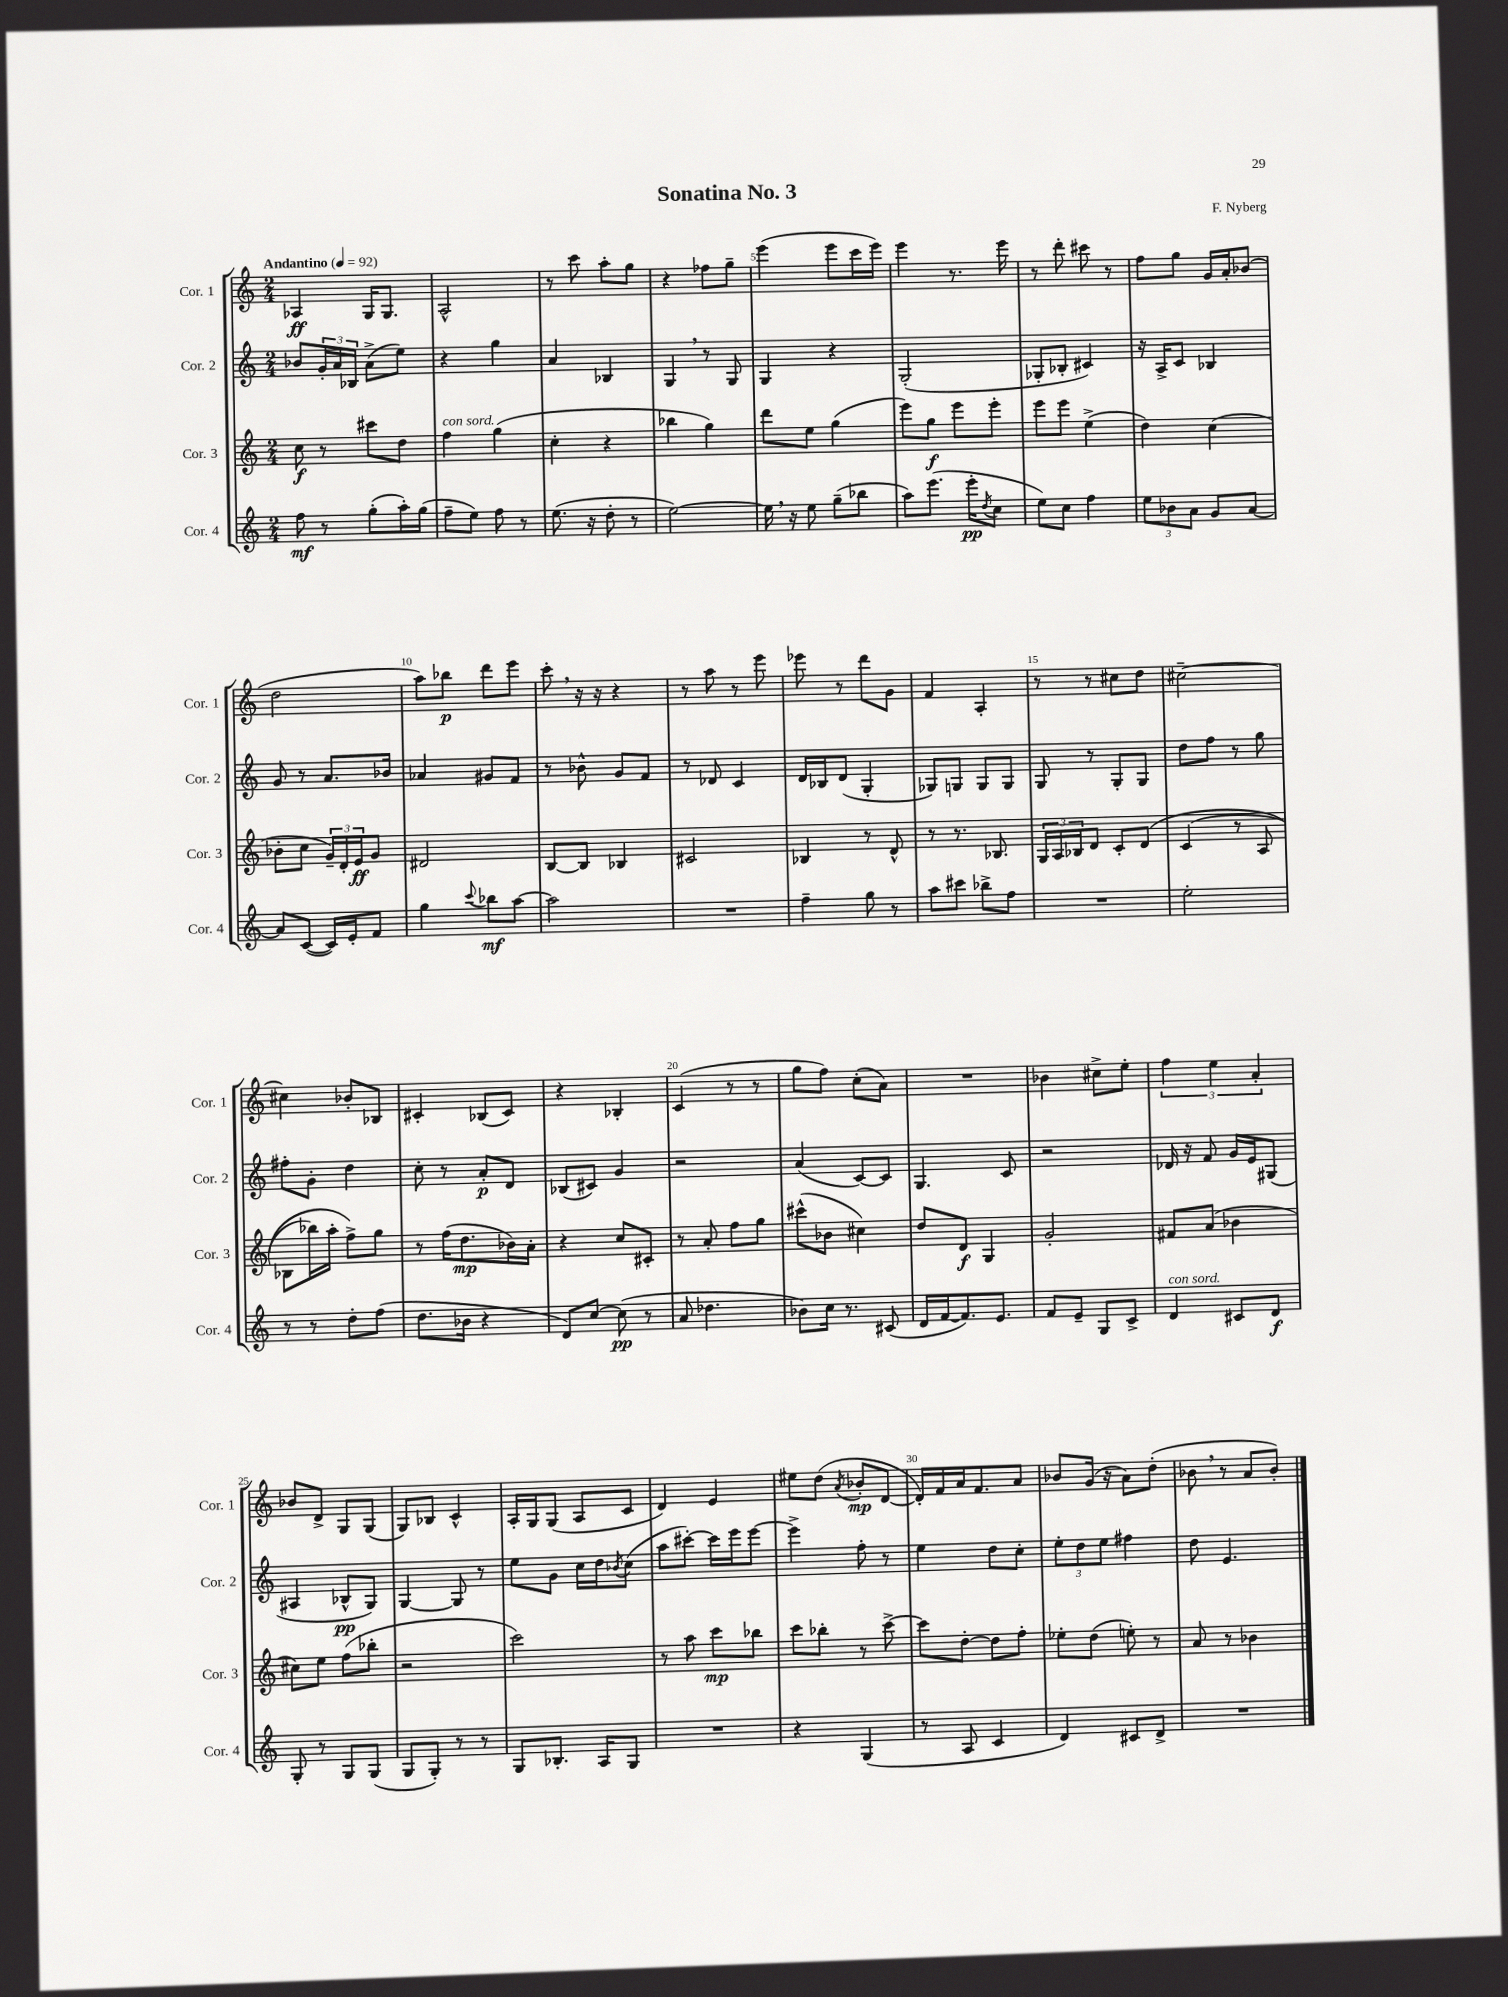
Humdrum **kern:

**kern	**dynam	**kern	**dynam	**kern	**dynam	**kern	**dynam
*part4	*part4	*part3	*part3	*part2	*part2	*part1	*part1
*staff4	*staff4	*staff3	*staff3	*staff2	*staff2	*staff1	*staff1
*I"Cor. 4	*	*I"Cor. 3	*	*I"Cor. 2	*	*I"Cor. 1	*
*I'Cor. 4	*	*I'Cor. 3	*	*I'Cor. 2	*	*I'Cor. 1	*
*clefG2	*	*clefG2	*	*clefG2	*	*clefG2	*
*k[]	*	*k[]	*	*k[]	*	*k[]	*
*M2/4	*	*M2/4	*	*M2/4	*	*M2/4	*
*MM92	*	*MM92	*	*MM92	*	*MM92	*
=1	=1	=1	=1	=1	=1	=1	=1
!	!	!	!	!	!	!LO:TX:a:B:t=Andantino	!
8ff\	mf	8cc\	f	8b-X/L	.	4A-X/	ff
8r	.	8r	.	24g'/L	.	.	.
.	.	.	.	24a/	.	.	.
.	.	.	.	24B-X/JJ	.	.	.
(8gg'\L	.	8ccc#X\L	.	(8a^\L	.	16G/KL	.
.	.	.	.	.	.	8.G/J	.
16aa'\L)	.	8dd\J	.	8ee\J)	.	.	.
(16gg\JJ	.	.	.	.	.	.	.
=2	=2	=2	=2	=2	=2	=2	=2
!	!	!LO:TX:a:i:t=con sord.	!	!	!	!	!
8ff~\L	.	4ff\	.	4r	.	2A^^/	.
8ee\J)	.	.	.	.	.	.	.
8ff\	.	(4gg\	.	4gg\	.	.	.
8r	.	.	.	.	.	.	.
=3	=3	=3	=3	=3	=3	=3	=3
(8.ee\	.	4cc'\	.	4a/	.	8r	.
.	.	.	.	.	.	8ccc\	.
16r	.	.	.	.	.	.	.
8dd'\	.	4r	.	4B-X/	.	8aa'\L	.
8r	.	.	.	.	.	8gg\J	.
=4	=4	=4	=4	=4	=4	=4	=4
[2ee\)	.	4bb-X\	.	4G,/	.	4r	.
.	.	4gg\)	.	8r	.	8ff-X\L	.
.	.	.	.	8G/	.	8gg~\J	.
=5	=5	=5	=5	=5	=5	=5	=5
16ee,\]	.	8ddd\L	.	4G/	.	(4eee\	.
16r	.	.	.	.	.	.	.
8ee\	.	8ee\J	.	.	.	.	.
(8gg~\L	.	(4gg\	.	4r	.	8eee\L	.
8bb-X\J	.	.	.	.	.	16ccc\L	.
.	.	.	.	.	.	16eee\JJ)	.
=6	=6	=6	=6	=6	=6	=6	=6
8aa\L)	.	8eee\L)	.	(2G'/	.	4eee\	.
(8.eee\J	.	8gg\J	f	.	.	.	.
.	.	8eee\L	.	.	.	8.r	.
16eee'\KL	pp	.	.	.	.	.	.
8qdd/	.	.	.	.	.	.	.
8cc\J	.	8eee'\J	.	.	.	.	.
.	.	.	.	.	.	16eee\	.
=7	=7	=7	=7	=7	=7	=7	=7
8ee\L)	.	8eee\L	.	8G-X'/L	.	8r	.
8cc\J	.	8eee\J	.	8B-X'/J	.	8ddd'\	.
4ff\	.	(4ee^\	.	4c#X/)	.	8ccc#X\	.
.	.	.	.	.	.	8r	.
=8	=8	=8	=8	=8	=8	=8	=8
12ee\L	.	4dd\)	.	16r	.	8ff\L	.
.	.	.	.	16A^/KL	.	.	.
12b-X\	.	.	.	.	.	.	.
.	.	.	.	8c/J	.	8gg\J	.
12a\J	.	.	.	.	.	.	.
8g/L	.	(4cc\	.	4B-X/	.	16g/LL	.
.	.	.	.	.	.	16a'/J	.
[8a/J	.	.	.	.	.	(8b-X/J	.
!!LO:LB:g=z
=9	=9	=9	=9	=9	=9	=9	=9
8a/L]	.	8b-X'\L	.	8g/	.	2dd\	.
([8c/J	.	8cc\J	.	8r	.	.	.
16c/LL])	.	24g~/LL)	.	8.a/L	.	.	.
.	.	24d'/	.	.	.	.	.
16e'/J	.	.	.	.	.	.	.
.	.	24e/J	ff	.	.	.	.
8f/J	.	8g/J	.	.	.	.	.
.	.	.	.	16b-X/Jk	.	.	.
=10	=10	=10	=10	=10	=10	=10	=10
4gg\	.	2d#X/	.	4a-X/	.	8aa\L)	.
.	.	.	.	.	.	8bb-X\J	p
8qqccc/	.	.	.	.	.	.	.
8bb-X\L	mf	.	.	8g#X/L	.	8ddd\L	.
[8aa\J	.	.	.	8f/J	.	8eee\J	.
=11	=11	=11	=11	=11	=11	=11	=11
2aa\]	.	[8B/L	.	8r	.	8ccc',\	.
.	.	8B/J]	.	8b-X^^\	.	16r	.
.	.	.	.	.	.	16r	.
.	.	4B-X/	.	8g/L	.	4r	.
.	.	.	.	8f/J	.	.	.
=12	=12	=12	=12	=12	=12	=12	=12
2r	.	2c#X/	.	8r	.	8r	.
.	.	.	.	8d-X/	.	8aa\	.
.	.	.	.	4c/	.	8r	.
.	.	.	.	.	.	8eee\	.
=13	=13	=13	=13	=13	=13	=13	=13
4ff~\	.	4B-X/	.	16d/LL	.	8eee-X\	.
.	.	.	.	16B-X/J	.	.	.
.	.	.	.	(8d/J	.	8r	.
8gg\	.	8r	.	4G'/	.	8ddd\L	.
8r	.	8d^^/	.	.	.	8g\J	.
=14	=14	=14	=14	=14	=14	=14	=14
8aa\L	.	8r	.	8G-X/L)	.	4f/	.
8ccc#X\J	.	8.r	.	8Gn/J	.	.	.
8bb-X^\L	.	.	.	8G/L	.	4A'/	.
.	.	8.B-X/	.	.	.	.	.
8ff\J	.	.	.	8G/J	.	.	.
=15	=15	=15	=15	=15	=15	=15	=15
2r	.	24G/LL	.	8G/	.	8r	.
.	.	24A/	.	.	.	.	.
.	.	24B-X/J	.	.	.	.	.
.	.	8d/J	.	8r	.	8r	.
.	.	8c'/L	.	8G'/L	.	8cc#X\L	.
.	.	(8d/J	.	8G/J	.	8dd\J	.
=16	=16	=16	=16	=16	=16	=16	=16
2ee'\	.	(4c/	.	8dd\L	.	[2cc#X~\	.
.	.	.	.	8ff\J	.	.	.
.	.	8r	.	8r	.	.	.
.	.	8A/	.	8gg\	.	.	.
!!LO:LB:g=z
=17	=17	=17	=17	=17	=17	=17	=17
8r	.	8B-X\L	.	8ff#X'\L	.	4cc#X\]	.
8r	.	16bb-X\L)	.	8g'\J	.	.	.
.	.	16aa'\JJ	.	.	.	.	.
8dd'\L	.	8ff^\L)	.	4dd\	.	8b-X'/L	.
(8ff\J	.	8gg\J	.	.	.	8B-X/J	.
=18	=18	=18	=18	=18	=18	=18	=18
8.dd\L	.	8r	.	8cc'\	.	4c#X'/	.
.	.	(16ff\KL	.	8r	.	.	.
16b-X\Jk	.	8.dd\	mp	.	.	.	.
4r	.	.	.	8a'/L	p	(8B-X/L	.
.	.	16b-X\L)	.	8d/J	.	8c#/J)	.
.	.	16a'\JJ	.	.	.	.	.
=19	=19	=19	=19	=19	=19	=19	=19
8d/L)	.	4r	.	(8B-X/L	.	4r	.
[8cc/J	.	.	.	8c#X/J)	.	.	.
(8cc\]	pp	8cc/L	.	4g/	.	4B-X'/	.
8r	.	8c#X'/J	.	.	.	.	.
=20	=20	=20	=20	=20	=20	=20	=20
8a/	.	8r	.	2r	.	(4c/	.
4.dd-X\	.	8a'/	.	.	.	.	.
.	.	8ff\L	.	.	.	8r	.
.	.	8gg\J	.	.	.	8r	.
=21	=21	=21	=21	=21	=21	=21	=21
8b-X\L)	.	(8ccc#X^^\L	.	(4a/	.	8gg\L	.
16cc\Jk	.	8b-X\J	.	.	.	8ff\J)	.
8.r	.	.	.	.	.	.	.
.	.	4cc#X\)	.	[8c/L)	.	(8cc'\L	.
(8c#X/	.	.	.	8c/J]	.	8a\J)	.
=22	=22	=22	=22	=22	=22	=22	=22
16d/LL	.	8dd/L	.	4.G/	.	2r	.
[16f/J	.	.	.	.	.	.	.
8.f/])	.	8d/J	f	.	.	.	.
.	.	4G/	.	.	.	.	.
8.e/J	.	.	.	.	.	.	.
.	.	.	.	8c/	.	.	.
=23	=23	=23	=23	=23	=23	=23	=23
8f/L	.	2g'/	.	2r	.	4b-X\	.
8e~/J	.	.	.	.	.	.	.
8G/L	.	.	.	.	.	8cc#X^\L	.
8c^/J	.	.	.	.	.	8ee'\J	.
=24	=24	=24	=24	=24	=24	=24	=24
!LO:TX:a:i:t=con sord.	!	!	!	!	!	!	!
4d/	.	8f#X/L	.	16d-X/	.	6ff\	.
.	.	.	.	16r	.	.	.
.	.	(8a/J	.	8f/	.	.	.
.	.	.	.	.	.	6ee\	.
8c#X/L	.	4b-X\	.	16g/LL	.	.	.
.	.	.	.	16e/J	.	.	.
.	.	.	.	.	.	6a'/	.
8d/J	f	.	.	(8G#X/J	.	.	.
!!LO:LB:g=z
=25	=25	=25	=25	=25	=25	=25	=25
8G'/	.	8cc#X\L)	.	4A#X/	.	8b-X/L	.
8r	.	8ee\J	.	.	.	8d^/J	.
8G/L	.	(8ff\L	.	8B-X^^/L	pp	8G/L	.
(8G/J	.	8bb-X'\J	.	8G/J)	.	(8G/J	.
=26	=26	=26	=26	=26	=26	=26	=26
8G/L	.	2r	.	[4G/	.	8G/L)	.
8G'/J)	.	.	.	.	.	8B-X/J	.
8r	.	.	.	8G/]	.	4c^^/	.
8r	.	.	.	8r	.	.	.
=27	=27	=27	=27	=27	=27	=27	=27
8G/L	.	2ccc\)	.	8ee\L	.	16A'/LL	.
.	.	.	.	.	.	16G/J	.
8.B-X'/J	.	.	.	8g\J	.	(8G/J	.
.	.	.	.	16cc\LL	.	8A/L	.
16A/KL	.	.	.	16dd\J	.	.	.
.	.	.	.	8qb-X/	.	.	.
8G/J	.	.	.	(8cc\J	.	8c/J	.
=28	=28	=28	=28	=28	=28	=28	=28
2r	.	8r	.	8aa\L	.	4d/)	.
.	.	8aa\	.	[8ccc#X'\J)	.	.	.
.	.	8ccc\L	mp	16ccc#\LL]	.	4e/	.
.	.	.	.	16eee\J	.	.	.
.	.	8bb-X\J	.	[8eee\J	.	.	.
=29	=29	=29	=29	=29	=29	=29	=29
4r	.	8ccc\L	.	4eee^\]	.	8ee#X\L	.
.	.	8bb-X'\J	.	.	.	(8dd\J	.
.	.	.	.	.	.	8qa/	.
(4G/	.	8r	.	8ff'\	.	8b-X'/L	mp
.	.	[8ccc^\	.	8r	.	[8d/J	.
=30	=30	=30	=30	=30	=30	=30	=30
8r	.	8ccc\L]	.	4ee\	.	16d'/LL])	.
.	.	.	.	.	.	16f/	.
8A/	.	[8dd'\J	.	.	.	16a/J	.
.	.	.	.	.	.	8.f/	.
4c/	.	8dd\L]	.	8dd\L	.	.	.
.	.	8ff'\J	.	8cc'\J	.	8a/J	.
=31	=31	=31	=31	=31	=31	=31	=31
4d/)	.	8ee-X'\L	.	12ee'\L	.	8b-X/L	.
.	.	.	.	12dd\	.	.	.
.	.	(8dd\J	.	.	.	(16g/Jk	.
.	.	.	.	12ee\J	.	.	.
.	.	.	.	.	.	16r	.
8c#X/L	.	8een'\)	.	4ff#X\	.	8a\L)	.
8d^/J	.	8r	.	.	.	(8dd'\J	.
=32	=32	=32	=32	=32	=32	=32	=32
2r	.	8a/	.	8dd\	.	8b-X,\	.
.	.	8r	.	4.e/	.	8r	.
.	.	4b-X\	.	.	.	8a/L	.
.	.	.	.	.	.	8b-'/J)	.
==	==	==	==	==	==	==	==
*-	*-	*-	*-	*-	*-	*-	*-
